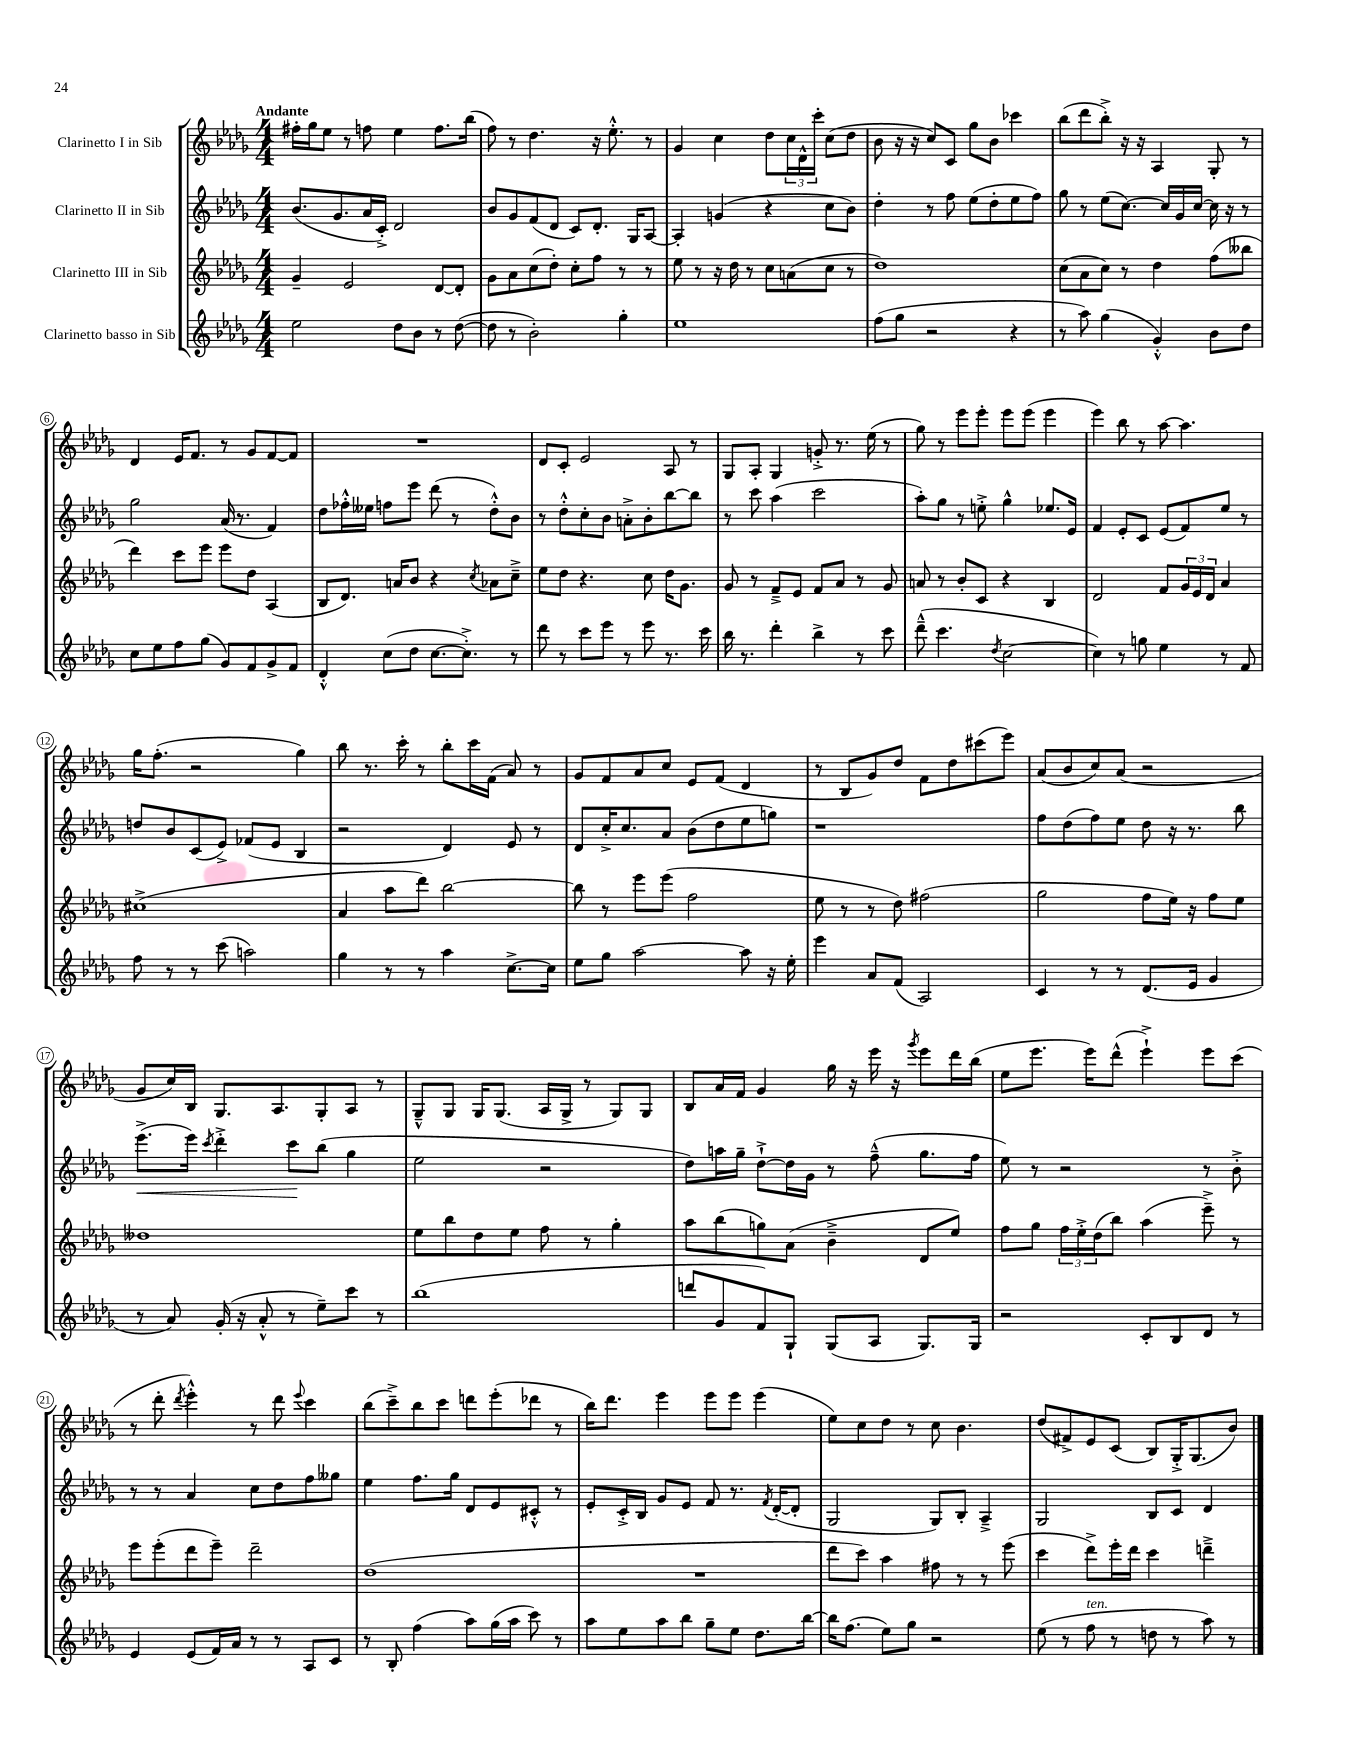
<<
\new StaffGroup <<
\new Staff = "s0" \with { instrumentName = "Clarinetto I in Sib" } {
    \clef treble \key des \major \numericTimeSignature \time 4/4 \tempo "Andante"
    fis''16-. ges''16 ees''8 r8 f''8 ees''4 f''8. bes''16( |
    f''8) r8 des''4. r16 ees''8.-.-^ r8 |
    ges'4 c''4 des''8 \tuplet 3/2 { c''16 des'16-^ c'''16-. } c''8( des''8 |
    bes'8 r16 r16 c''8) c'8 ges''8 bes'8 ces'''4 |
    bes''8( des'''8 bes''8-.->) r16 r16 aes4 ges8-. r8 |
    des'4 ees'16 f'8. r8 ges'8 f'8~ f'8 |
    R1 |
    des'8 c'8-. ees'2 aes8 r8 |
    ges8 aes8-. ges4 g'8-.-> r8. ees''16( r8 |
    ges''8) r8 ees'''8 ees'''8-. ees'''8 ees'''8( ees'''4 |
    ees'''4) bes''8 r8 aes''8~ aes''4. |
    ges''16 f''8.-.( r2 ges''4) |
    bes''8 r8. c'''16-. r8 bes''8-. c'''16 f'16( aes'8) r8 |
    ges'8 f'8 aes'8 c''8 ees'8 f'8( des'4 |
    r8 bes8 ges'8) des''8 f'8 des''8 cis'''8( ees'''8) |
    aes'8( bes'8 c''8) aes'8( r2 |
    ges'8 c''16) bes16 ges8. aes8. ges8-. aes8 r8 |
    ges8---^ ges8 ges16 ges8.( aes16 ges16-> r8 ges8) ges8 |
    bes8 aes'16 f'16 ges'4 ges''16 r16 ees'''16 r16 \acciaccatura { ges'''8 } ees'''8 des'''16 bes''16( |
    ees''8 ees'''8. ees'''16) des'''8-^( ees'''4-!->) ees'''8 c'''8( |
    r8 des'''8-. \acciaccatura { des'''8 } ees'''4-.-^) r8 des'''8 \appoggiatura { ees'''8 } c'''4 |
    bes''8( c'''8--->) bes''8 c'''8 d'''8 ees'''8-.( des'''8 r8 |
    bes''16) des'''8. ees'''4 ees'''8 ees'''8 ees'''4( |
    ees''8) c''8 des''8 r8 c''8 bes'4. |
    des''8( fis'8->) ees'8 c'8( bes8) ges16-.-> ges8.( bes'8) \bar "|." |
}
\new Staff = "s1" \with { instrumentName = "Clarinetto II in Sib" } {
    \clef treble \key des \major \numericTimeSignature \time 4/4
    bes'8.( ges'8. aes'16 c'16-.->) des'2 |
    bes'8 ges'8 f'8( des'8 c'8) des'8.-. ges16 aes8~ |
    aes4-. g'4( r4 c''8 bes'8) |
    des''4-. r8 f''8 ees''8( des''8-. ees''8 f''8) |
    ges''8 r8 ees''8( c''8.~) c''16 ges'16 c''16~ c''16 r16 r8 |
    ges''2 aes'16( r8. f'4) |
    des''8 fes''16-.-^ eeses''16 f''8 ees'''8 des'''8( r8 des''8-.-^) bes'8 |
    r8 des''8-.-^ c''8-. bes'8 a'8-.-> bes'8-. bes''8~ bes''8 |
    r8 c'''8 aes''4( c'''2 |
    aes''8-.) ges''8 r8 e''8-.-> ges''4-^ ees''8. ees'16 |
    f'4 ees'8-. c'8 ees'8( f'8) ees''8 r8 |
    d''8 bes'8 c'8( ees'8->) fes'8( ees'8 bes4 |
    r2 des'4) ees'8 r8 |
    des'8 c''16-.-> c''8. aes'8 bes'8( des''8 ees''8 g''8) |
    r1 |
    f''8 des''8( f''8) ees''8 des''8 r16 r8. bes''8 |
    ees'''8.->\<( ees'''16) \acciaccatura { c'''8 } des'''4-.-> c'''8\! bes''8( ges''4 |
    ees''2 r2 |
    des''8) a''16 ges''16-- des''8~-!-> des''16 ges'16 r8 f''8---^( ges''8. f''16 |
    ees''8) r8 r2 r8 bes'8-.-> |
    r8 r8 aes'4 c''8 des''8 f''8 geses''8 |
    ees''4 f''8. ges''16 des'8 ees'8 cis'8-.-^ r8 |
    ees'8-. c'16-.-> bes16 ges'8 ees'8 f'8 r8. \acciaccatura { f'8 } des'16~-.( des'8-. |
    ges2 ges8) bes8-. aes4---> |
    ges2 bes8 c'8 des'4 \bar "|." |
}
\new Staff = "s2" \with { instrumentName = "Clarinetto III in Sib" } {
    \clef treble \key des \major \numericTimeSignature \time 4/4
    ges'4-- ees'2 des'8~ des'8-. |
    ges'8 aes'8 c''8( des''8-.) c''8-. f''8 r8 r8 |
    ees''8 r8 r16 des''16 r8 c''8 a'8( c''8 r8 |
    des''1) |
    c''8( aes'8 c''8) r8 des''4 f''8( beses''8 |
    des'''4) c'''8 ees'''8 ees'''8 des''8 aes4( |
    bes8 des'8.) a'16 bes'8 r4 \acciaccatura { c''8 } aes'8 c''8---> |
    ees''8 des''8 r4. c''8 des''16 ges'8. |
    ges'8 r8 f'8---> ees'8 f'8 aes'8 r8 ges'8 |
    a'8 r8 bes'8-. c'8 r4 bes4 |
    des'2 f'8 \tuplet 3/2 { ges'16 ees'16 des'16 } aes'4 |
    cis''1->( |
    aes'4 aes''8 des'''8) bes''2~ |
    bes''8 r8 ees'''8 ees'''8( f''2 |
    ees''8 r8 r8 des''8) fis''2( |
    ges''2 f''8 ees''16) r16 f''8 ees''8 |
    deses''1 |
    ees''8 bes''8 des''8 ees''8 f''8 r8 ges''4-. |
    aes''8 bes''8( g''8) aes'8( bes'4---> des'8 ees''8) |
    f''8 ges''8 \tuplet 3/2 { f''16 ees''16-.-> des''16( } bes''8) aes''4( ees'''8--->) r8 |
    ees'''8 ees'''8-.( des'''8 ees'''8--) des'''2-- |
    des''1( |
    R1 |
    des'''8 c'''8) aes''4 fis''8 r8 r8 ees'''8( |
    c'''4 des'''8->) ees'''16-. des'''16 c'''4 d'''4---> \bar "|." |
}
\new Staff = "s3" \with { instrumentName = "Clarinetto basso in Sib" } {
    \clef treble \key des \major \numericTimeSignature \time 4/4
    ees''2 des''8 bes'8 r8 des''8~( |
    des''8 r8 bes'2-.) ges''4-. |
    ees''1 |
    f''8( ges''8 r2 r4 |
    r8 aes''8) ges''4( ges'4-.-^) bes'8 des''8 |
    c''8 ees''8 f''8 ges''8( ges'8) f'8 ges'8-> f'8 |
    des'4-.-^ c''8( des''8 c''8.~ c''8.-.->) r8 |
    des'''8 r8 c'''8 ees'''8 r8 ees'''8 r8. c'''16 |
    bes''16 r8. des'''4-. bes''4-> r8 c'''8 |
    des'''8---^( c'''4. \acciaccatura { des''8 } c''2~ |
    c''4) r8 g''8 ees''4 r8 f'8 |
    f''8 r8 r8 c'''8( a''2) |
    ges''4 r8 r8 aes''4 c''8.~-> c''16 |
    ees''8 ges''8 aes''2~ aes''8 r16 ees''16-. |
    ees'''4 aes'8 f'8( aes2) |
    c'4 r8 r8 des'8.( ees'16 ges'4 |
    r8 aes'8) ges'16-.( r16 aes'8-.-^ r8 ees''8--) c'''8 r8 |
    bes''1( |
    d'''8 ges'8 f'8) ges8-! ges8( aes8 ges8.) ges16 |
    r2 c'8-. bes8 des'8 r8 |
    ees'4 ees'8( f'16) aes'16 r8 r8 aes8 c'8 |
    r8 bes8-. f''4( aes''8) ges''16( aes''16 c'''8) r8 |
    aes''8 ees''8 aes''8 bes''8 ges''8-- ees''8 des''8. bes''16~ |
    bes''16 f''8.( ees''8) ges''8 r2 |
    ees''8( r8 f''8^\markup { \italic "ten." } r8 d''8 r8 aes''8) r8 \bar "|." |
}
>>
>>
\layout { \context { \Score \override BarNumber.stencil = #(make-stencil-circler 0.1 0.3 ly:text-interface::print) } }
